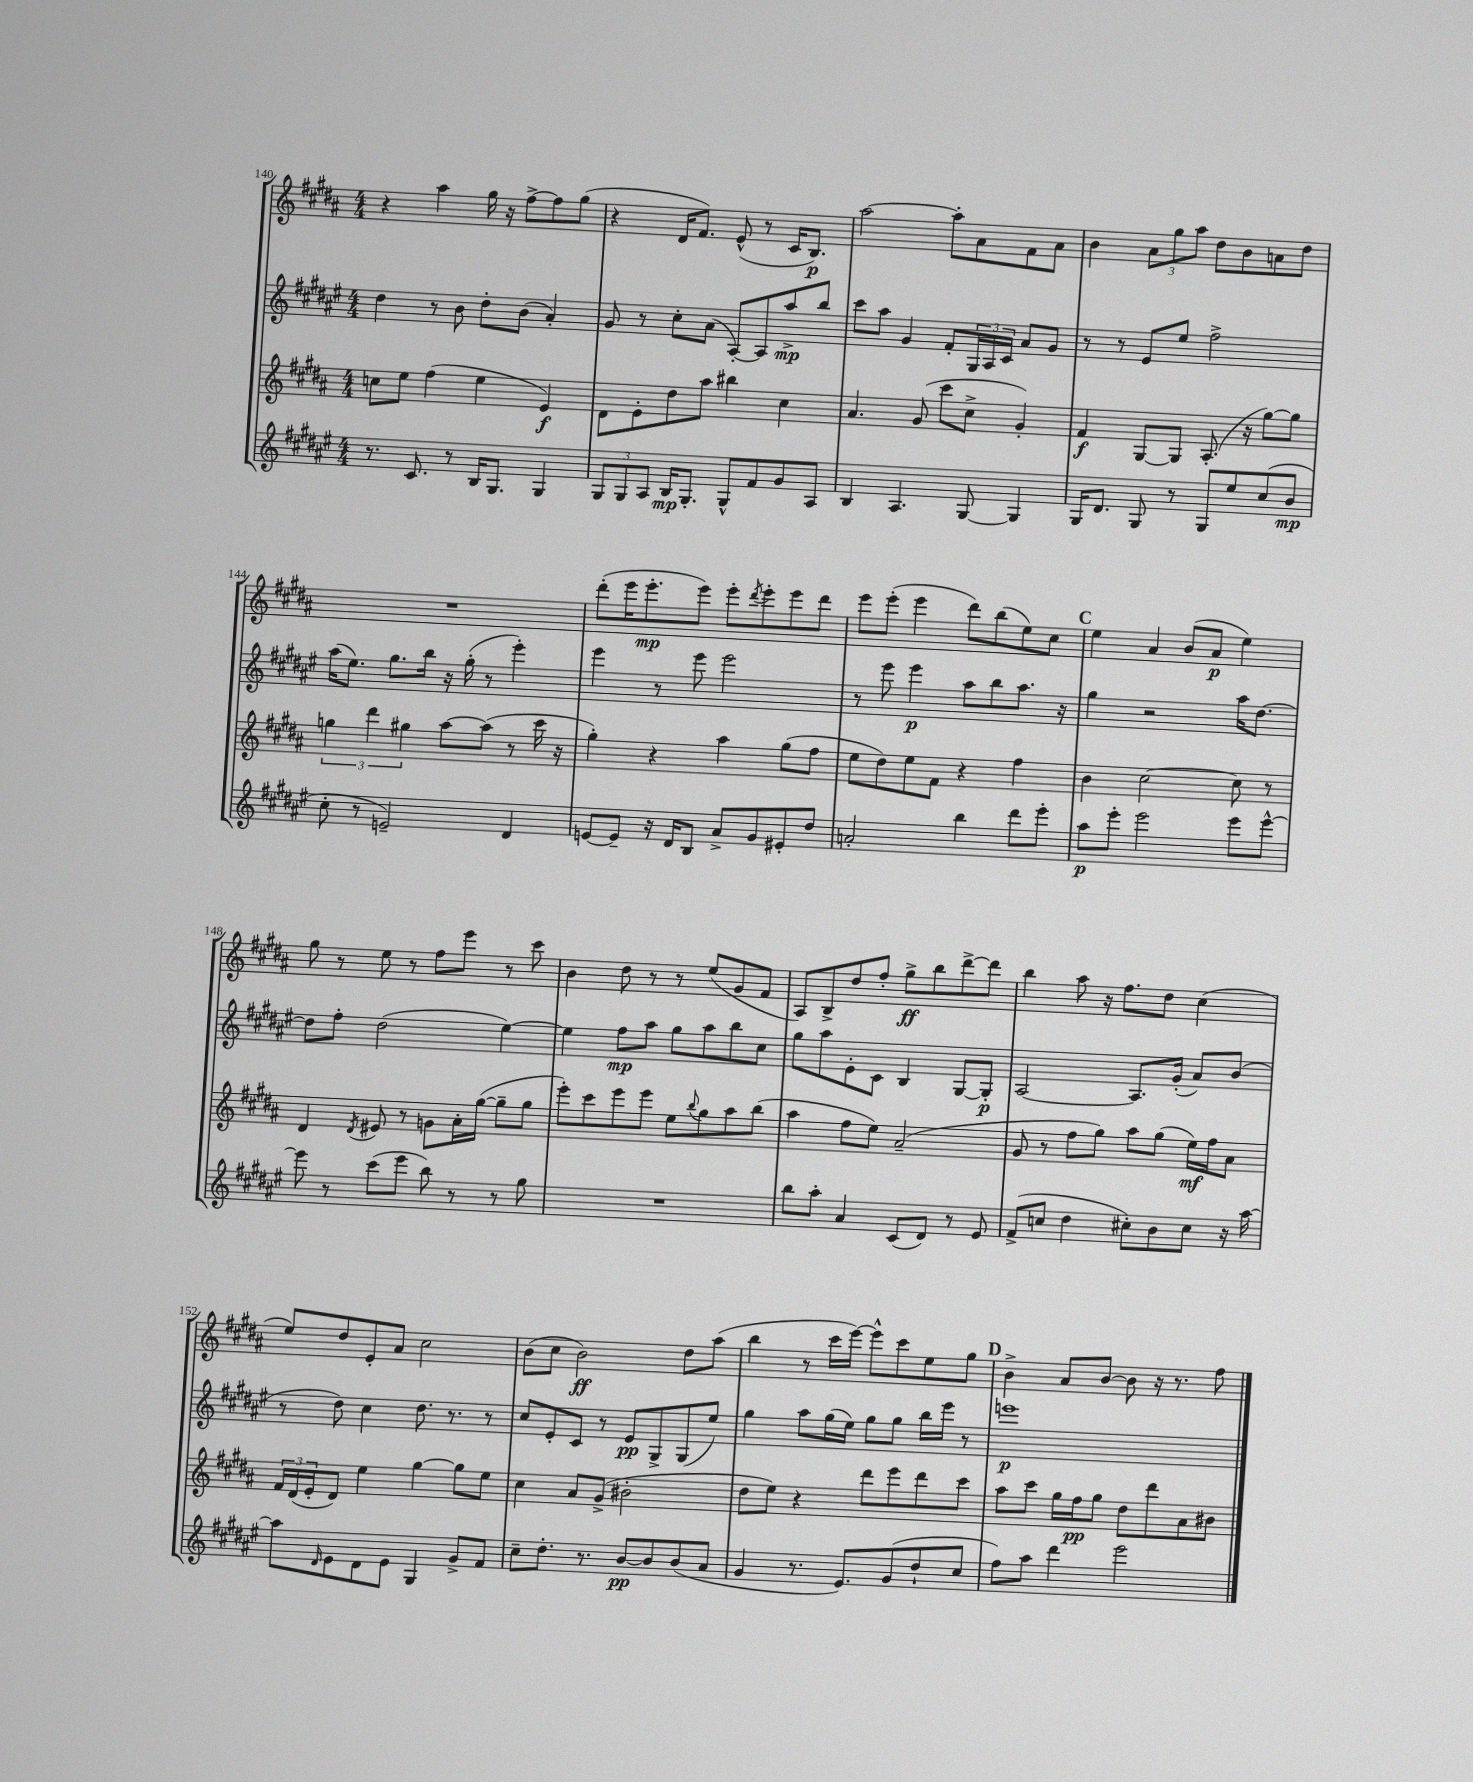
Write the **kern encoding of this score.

**kern	**dynam	**kern	**dynam	**kern	**dynam	**kern	**dynam
*part4	*part4	*part3	*part3	*part2	*part2	*part1	*part1
*staff4	*staff4	*staff3	*staff3	*staff2	*staff2	*staff1	*staff1
*clefG2	*	*clefG2	*	*clefG2	*	*clefG2	*
*k[f#c#g#d#a#e#]	*	*k[f#c#g#d#a#]	*	*k[f#c#g#d#a#e#]	*	*k[f#c#g#d#a#]	*
*M4/4	*	*M4/4	*	*M4/4	*	*M4/4	*
=140	=140	=140	=140	=140	=140	=140	=140
8.r	.	8ccn\L	.	4dd#\	.	4r	.
.	.	8ee\J	.	.	.	.	.
8.c#/	.	.	.	.	.	.	.
.	.	(4ff#\	.	8r	.	4aa#\	.
8r	.	.	.	8b\	.	.	.
16B/KL	.	4ee\	.	8dd#'\L	.	16gg#\	.
8.G#/J	.	.	.	.	.	16r	.
.	.	.	.	(8b\J	.	[8ff#^\L	.
4G#/	.	4e/)	f	4a#'/)	.	8ff#\]	.
.	.	.	.	.	.	(8gg#\J	.
=141	=141	=141	=141	=141	=141	=141	=141
12G#/L	.	8d#\L	.	8g#/	.	4r	.
12G#/	.	.	.	.	.	.	.
.	.	8e'\	.	8r	.	.	.
12A#/J	.	.	.	.	.	.	.
16B/KL	mp	8dd#\	.	8cc#'\L	.	16d#/KL	.
8.G#'/J	.	.	.	.	.	8.f#/J)	.
.	.	8aa#\J	.	(8a#\J	.	.	.
8G#^^/L	.	4bb#X\	.	[8A#'/L)	.	(8e^^/	.
8f#/	.	.	.	8A#/]	.	8r	.
8g#/	.	4cc#\	.	8aa#^/	mp	16c#/KL	.
.	.	.	.	.	.	8.B/J)	p
8A#/J	.	.	.	8bb/J	.	.	.
=142	=142	=142	=142	=142	=142	=142	=142
4B/	.	4.a#/	.	8ccc#\L	.	[2aa#\	.
.	.	.	.	8aa#\J	.	.	.
4.A#/	.	.	.	4g#/	.	.	.
.	.	(8g#/	.	.	.	.	.
.	.	8ccc#\L	.	8f#'/L	.	8aa#'\L]	.
[8G#/	.	8cc#^\J	.	24G#/L	.	8a#\	.
.	.	.	.	24A#/	.	.	.
.	.	.	.	24c#/JJ	.	.	.
4G#/]	.	4g#'/)	.	8a#/L	.	8f#\	.
.	.	.	.	8g#/J	.	8a#\J	.
=143	=143	=143	=143	=143	=143	=143	=143
16G#/KL	.	4f#/	f	8r	.	4b\	.
8.d#/J	.	.	.	.	.	.	.
.	.	.	.	8r	.	.	.
8G#/	.	[8G#/L	.	8e#/L	.	12a#\L	.
.	.	.	.	.	.	12gg#\	.
8r	.	8G#/J]	.	8ee#/J	.	.	.
.	.	.	.	.	.	12aa#\J	.
8G#/L	.	(8.A#'/	.	2ff#^\	.	8dd#\L	.
8ee#/	.	.	.	.	.	8b\	.
.	.	16r	.	.	.	.	.
(8cc#/	.	[8gg#\L)	.	.	.	8an\	.
8b/J	mp	8gg#\J]	.	.	.	8dd#\J	.
!!LO:LB:g=z
=144	=144	=144	=144	=144	=144	=144	=144
8cc#'\	.	6ggn\	.	(16aa#\KL	.	1r	.
.	.	.	.	8.ee#\J)	.	.	.
8r	.	.	.	.	.	.	.
.	.	6ddd#\	.	.	.	.	.
2en~/)	.	.	.	8.gg#\L	.	.	.
.	.	6gg#X\	.	.	.	.	.
.	.	.	.	16bb\Jk	.	.	.
.	.	[8aa#\L	.	16r	.	.	.
.	.	.	.	(16gg#'\	.	.	.
.	.	(8aa#\J]	.	8r	.	.	.
4d#/	.	8r	.	4eee#'\)	.	.	.
.	.	16ccc#\	.	.	.	.	.
.	.	16r	.	.	.	.	.
=145	=145	=145	=145	=145	=145	=145	=145
[8en/L	.	4gg#'\)	.	4eee#\	.	(8ddd#'\L	.
8e~/J]	.	.	.	.	.	16eee\K	.
.	.	.	.	.	.	8.eee'\	mp
16r	.	4r	.	8r	.	.	.
16d#/KL	.	.	.	.	.	.	.
8B/J	.	.	.	8eee#\	.	8eee\J)	.
8a#^/L	.	4aa#\	.	2eee#\	.	8eee'\L	.
.	.	.	.	.	.	8qddd#/	.
8g#/	.	.	.	.	.	8eee'\	.
8e#X'/	.	(8gg#\L	.	.	.	8eee\	.
8dd#/J	.	8ff#\J	.	.	.	8ddd#\J	.
=146	=146	=146	=146	=146	=146	=146	=146
2an'/	.	8ee\L	.	8r	.	8eee\L	.
.	.	8dd#\)	.	8eee#\	.	(8eee'\J	.
.	.	8ee\	.	4eee#\	p	4eee\	.
.	.	8f#\J	.	.	.	.	.
4bb\	.	4r	.	8aa#\L	.	8ddd#\L)	.
.	.	.	.	8bb\	.	(8bb\	.
8ddd#\L	.	4ff#\	.	8.aa#\J	.	8ee\)	.
8eee#'\J	.	.	.	.	.	8cc#\J	.
.	.	.	.	16r	.	.	.
!!LO:REH:place=s1:t=C
=147	=147	=147	=147	=147	=147	=147	=147
8aa#\L	p	4b\	.	4gg#\	.	4ee\	.
8eee#'\J	.	.	.	.	.	.	.
2eee#\	.	[2cc#\	.	2r	.	4a#/	.
.	.	.	.	.	.	(8b/L	.
.	.	.	.	.	.	8a#/J	p
8eee#\L	.	8cc#\]	.	16aa#\KL	.	4ee\)	.
.	.	.	.	[8.dd#\J	.	.	.
[8eee#^^\J	.	8r	.	.	.	.	.
!!LO:LB:g=z
=148	=148	=148	=148	=148	=148	=148	=148
8eee#\]	.	4d#/	.	8dd#\L]	.	8gg#\	.
8r	.	.	.	8ff#'\J	.	8r	.
.	.	8qd#/	.	.	.	.	.
(8ccc#\L	.	8e#X/	.	(2dd#\	.	8ee\	.
8eee#\J	.	8r	.	.	.	8r	.
8bb\)	.	8gn\L	.	.	.	8ff#\L	.
8r	.	16a#'\L	.	.	.	8eee\J	.
.	.	([16gg#\JJ	.	.	.	.	.
8r	.	8gg#~\L]	.	[4ee#\)	.	8r	.
8gg#\	.	8gg#\J	.	.	.	8ccc#\	.
=149	=149	=149	=149	=149	=149	=149	=149
1r	.	8eee'\L)	.	4ee#\]	.	4b\	.
.	.	8ccc#\	.	.	.	.	.
.	.	8eee\	.	8ff#\L	mp	8dd#\	.
.	.	8eee\J	.	8aa#\J	.	8r	.
.	.	8ee\L	.	8gg#\L	.	8r	.
.	.	8qqbb/	.	.	.	.	.
.	.	8gg#\	.	8aa#\	.	(8ee/L	.
.	.	8aa#\	.	8bb\	.	8g#/	.
.	.	(8bb\J	.	8cc#\J	.	8f#/J	.
=150	=150	=150	=150	=150	=150	=150	=150
8bb\L	.	4aa#\	.	8gg#\L	.	8A#/L)	.
8aa#'\J	.	.	.	8aa#\	.	8B^/	.
4a#/	.	8ff#\L	.	8e#'\	.	8dd#/	.
.	.	8ee\J)	.	8c#\J	.	8ff#'/J	.
(8c#/L	.	(2a#~/	.	4B/	.	8gg#^\L	ff
8d#/J)	.	.	.	.	.	8bb\	.
8r	.	.	.	[8G#/L	.	[8ddd#^\	.
8e#/	.	.	.	8G#'/J]	p	8ddd#\J]	.
=151	=151	=151	=151	=151	=151	=151	=151
(8f#^/L	.	8g#/	.	[2A#/	.	4bb\	.
8ccn/J	.	8r	.	.	.	.	.
4dd#\	.	8ff#\L	.	.	.	8aa#\	.
.	.	8gg#\J)	.	.	.	16r	.
.	.	.	.	.	.	8.ff#\L	.
8cc#X'\L)	.	8aa#\L	.	8.A#/L]	.	.	.
8b\	.	(8gg#\J	.	.	.	8dd#\J	.
.	.	.	.	(16g#'/Jk	.	.	.
8cc#\J	.	16ee\LL)	mf	8a#/L)	.	(4cc#\	.
.	.	16ff#\J	.	.	.	.	.
16r	.	8a#\J	.	(8b/J	.	.	.
[16aa#\	.	.	.	.	.	.	.
!!LO:LB:g=z
=152	=152	=152	=152	=152	=152	=152	=152
8aa#\L]	.	24f#/LL	.	8r	.	8ee/L)	.
.	.	(24d#/	.	.	.	.	.
.	.	24e'/J	.	.	.	.	.
16qqd#/	.	.	.	.	.	.	.
8e#\	.	8d#/J)	.	8dd#\)	.	8dd#/	.
8d#\	.	4ee\	.	4cc#\	.	8e'/	.
8e#\J	.	.	.	.	.	8a#/J	.
4G#/	.	[4gg#\	.	8.dd#\	.	2cc#\	.
.	.	.	.	8.r	.	.	.
8g#^/L	.	8gg#\L]	.	.	.	.	.
8f#/J	.	8ee\J	.	8r	.	.	.
=153	=153	=153	=153	=153	=153	=153	=153
8cc#~\L	.	4cc#\	.	8cc#/L	.	(8b\L	.
8.dd#'\J	.	.	.	8e#'/	.	8cc#\J	.
.	.	8a#/L	.	8c#/J	.	2b\)	ff
8.r	.	.	.	.	.	.	.
.	.	(8g#^/J	.	8r	.	.	.
[8b/L	pp	2b#X'\	.	8e#/L	pp	.	.
8b/]	.	.	.	8G#^/	.	.	.
(8b/	.	.	.	(8G#/	.	8dd#\L	.
8a#/J	.	.	.	8ee#/J)	.	(8aa#\J	.
=154	=154	=154	=154	=154	=154	=154	=154
4g#/	.	8dd#\L	.	4gg#\	.	4bb\	.
.	.	8ee\J)	.	.	.	.	.
8.r	.	4r	.	8aa#\L	.	8r	.
.	.	.	.	(16gg#\L	.	16ccc#\LL	.
8.e#/L)	.	.	.	16ee#\JJ)	.	[16eee\JJ)	.
.	.	8ddd#\L	.	8gg#\L	.	8eee^^\L]	.
(8g#/	.	8eee\	.	8gg#\J	.	8ccc#\	.
8dd#`/	.	8ddd#\	.	16bb\LL	.	8ee\	.
.	.	.	.	16eee#\JJ	.	.	.
8cc#/J	.	8ccc#\J	.	8r	.	8gg#\J	.
!!LO:REH:place=s1:t=D
=155	=155	=155	=155	=155	=155	=155	=155
8ff#\L)	.	8aa#\L	.	1eeen	p	4b^\	.
8aa#\J	.	8ccc#\J	.	.	.	.	.
4ddd#\	.	16gg#\LL	.	.	.	8a#/L	.
.	.	16ff#\J	pp	.	.	.	.
.	.	8gg#\J	.	.	.	[8b/J	.
2eee#\	.	8dd#\L	.	.	.	8b\]	.
.	.	8ddd#\	.	.	.	16r	.
.	.	.	.	.	.	8.r	.
.	.	8a#\	.	.	.	.	.
.	.	8b#X\J	.	.	.	8ff#\	.
==	==	==	==	==	==	==	==
*-	*-	*-	*-	*-	*-	*-	*-
